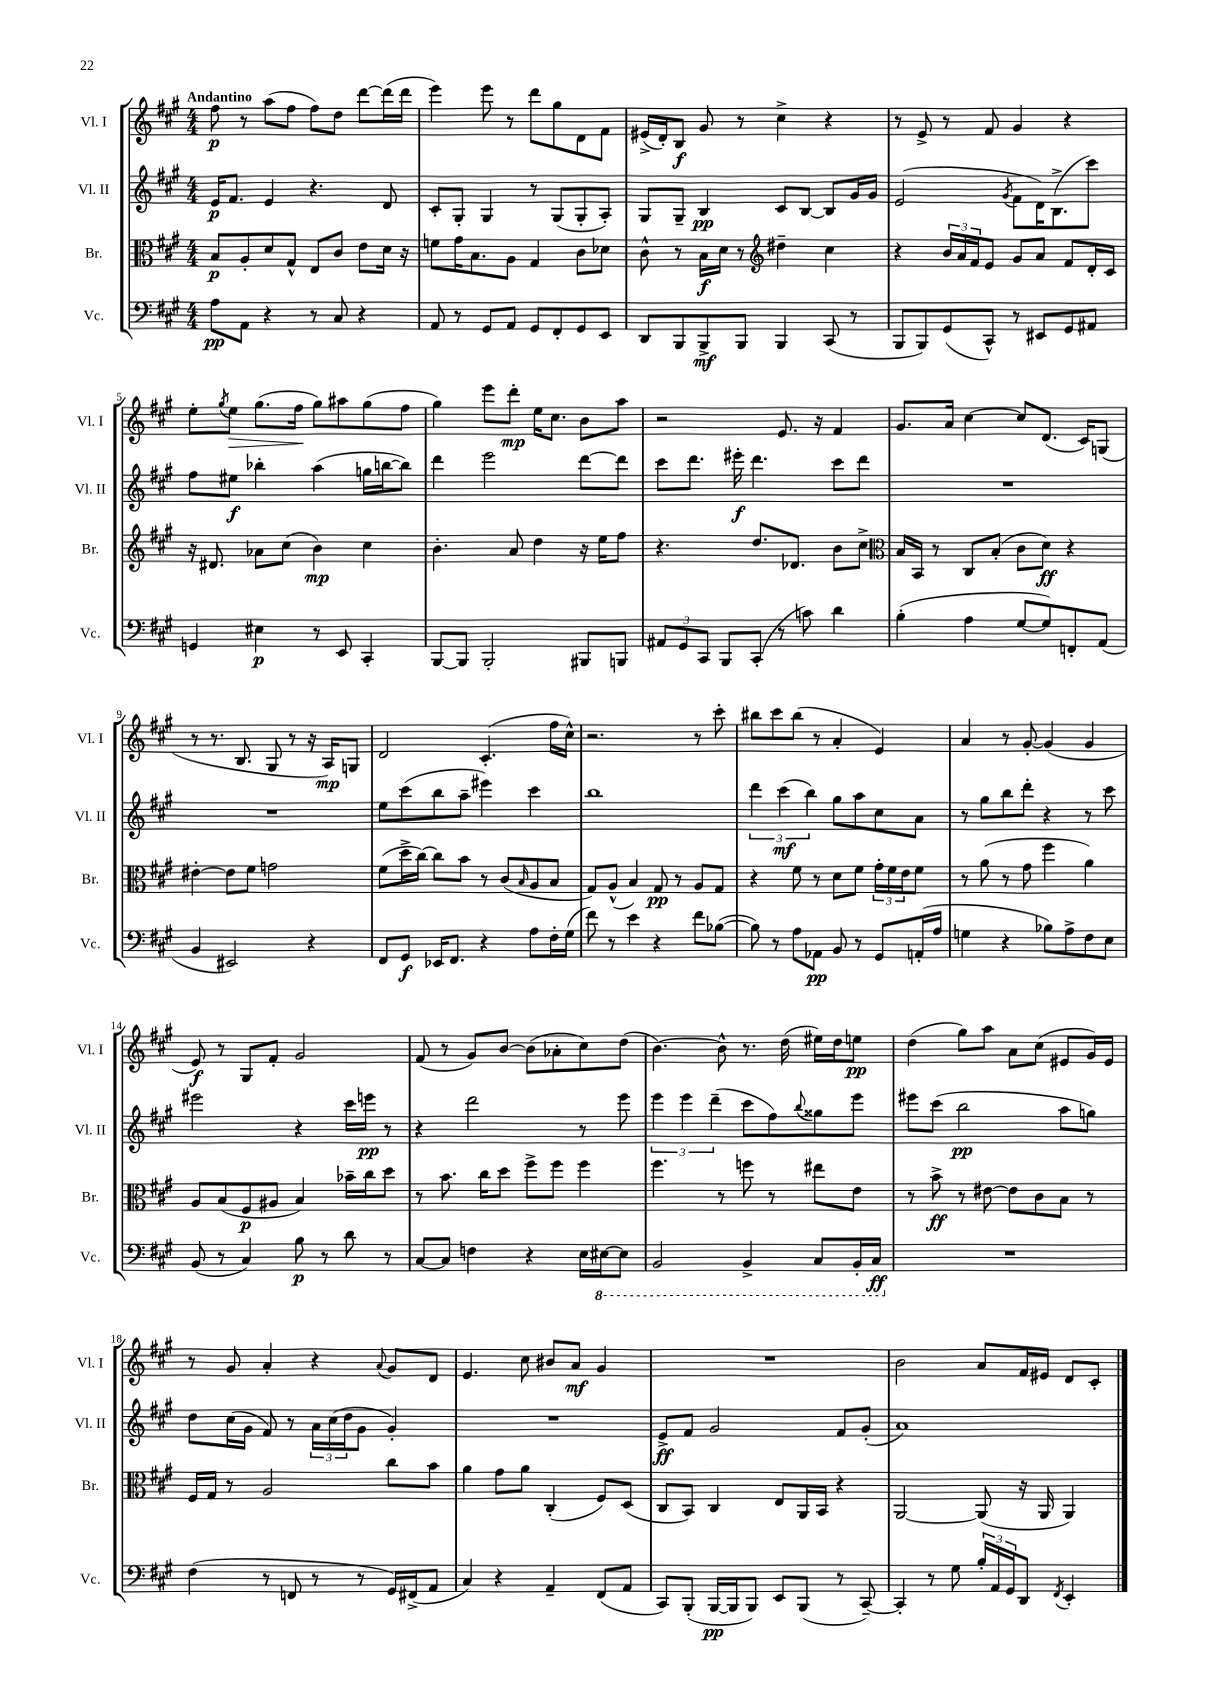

**kern	**kern	**kern	**kern
*staff4	*staff3	*staff2	*staff1
*clefF4	*clefC3	*clefG2	*clefG2
*k[f#c#g#]	*k[f#c#g#]	*k[f#c#g#]	*k[f#c#g#]
*M4/4	*M4/4	*M4/4	*M4/4
8A\L	8B/L	16e/LK	8ff#\
.	.	8.f#/J	.
8AA\J	8A'/	.	8r
4r	8d/	4e/	(8aa\L
.	8G#^^/J	.	8ff#\J
8r	8E/L	4.r	8ff#\L)
8C#/	8c#/J	.	8dd\J
4r	8e\L	.	[8ddd\L
.	16d\Jk	8d/	(16ddd\]L
.	16r	.	16ddd\JJ
=	=	=	=
8AA/	8f\L	8c#'/L	4eee\)
8r	16g#\K	8G#'/J	.
.	8.B\	.	.
8GG#/L	.	4G#/	8eee\
8AA/J	8A\J	.	8r
8GG#/L	4G#/	8r	8ddd\L
8FF#'/	.	(8G#/L	8gg#\
8GG#/	8c#\L	8G#'/	8d\
8EE/J	8d-\J	8A'/J)	8f#\J
=	=	=	=
8DD/L	8c#^^\	8G#/L	(16e#^/LL
.	.	.	16d'/J)
8BBB/	8r	8G#~/J	8B/J
8BBB^/	16B\LL	4B/	8g#/
.	16d\JJ	.	.
8BBB/J	8r	.	8r
*	*clefG2	*	*
4BBB/	4dd#~\	8c#/L	4cc#^\
.	.	[8B/J	.
(8CC#/	4cc#\	8B/]L	4r
8r	.	16g#/L	.
.	.	16g#/JJ	.
=	=	=	=
8BBB/L	4r	(2e/	8r
8BBB/)	.	.	8e^/
(8GG#/	24b/LL	.	8r
.	24a/	.	.
.	24f#/J	.	.
8CC#^^/J)	8e/J	.	8f#/
.	.	8qg#/	.
8r	8g#/L	8f#\L	4g#/
8EE#/L	8a/J	16d\K)	.
.	.	(8.B^\	.
8GG#/	8f#/L	.	4r
8AA#/J	16d'/L	8ccc#\J)	.
.	16c#/JJ	.	.
=	=	=	=
4GG/	16r	8ff#\L	8ee'\L
.	8.d#/	.	.
.	.	.	8qgg#/
.	.	8ee#\J	8ee\J
4E#\	8a-\L	4bb-'\	(8.gg#\L
.	(8cc#\J	.	.
.	.	.	16ff#\Jk
8r	4b\)	(4aa\	8gg#\L)
8EE/	.	.	8aa#\
4CC#'/	4cc#\	16gg\LL	(8gg#\
.	.	[16bb\J	.
.	.	8bb\]J)	8ff#\J
=	=	=	=
[8BBB/L	4.b'\	4ddd\	4gg#\)
8BBB/]J	.	.	.
2BBB'/	.	2eee\	8eee\L
.	8a/	.	8ddd'\J
.	4dd\	.	16ee\LK
.	.	.	8.cc#\J
8BBB#/L	16r	[8ddd\L	8b\L
.	16ee\LK	.	.
8BBB/J	8ff#\J	8ddd\]J	8aa\J
=	=	=	=
12AA#/L	4.r	8ccc#\L	2r
12GG#/	.	.	.
.	.	8.ddd\J	.
12CC#/J	.	.	.
8BBB/L	.	.	.
.	.	16eee#'\	.
(8CC#'/J	8.dd/L	4.ddd\	.
8r	.	.	8.e/
.	8.d-/J	.	.
8c\)	.	.	.
.	.	.	16r
4d\	8b\L	8ccc#\L	4f#/
.	8cc#^\J	8ddd\J	.
=	=	=	=
*	*clefC3	*	*
(4B'\	16B/LL	1r	8.g#/L
.	16BB/JJ	.	.
.	8r	.	.
.	.	.	16a/Jk
4A\	8C#/L	.	[4cc#\
.	(8B'/J	.	.
[8G#/L	8c#\L	.	8cc#/]L
8G#/])	8d\J)	.	(8.d/J
8FF'/	4r	.	.
.	.	.	16c#/LK)
(8AA/J	.	.	(8G/J
=	=	=	=
4BB/	[4e#'\	1r	8r
.	.	.	8.r
2EE#/)	8e#\]L	.	.
.	.	.	8.B/
.	8f#\J	.	.
.	2g\	.	8G#/
.	.	.	8r
4r	.	.	16r
.	.	.	16A/LK)
.	.	.	8G/J
=	=	=	=
8FF#/L	(8f#\L	8ee\L	2d/
8GG#/J	16dd^\L	(8ccc#\	.
.	[16cc#\JJ)	.	.
16EE-/LK	8cc#\]L	8bb\	.
8.FF#/J	.	.	.
.	8b\J	8aa~\J	.
4r	8r	4eee#\)	(4.c#'/
.	(8c#/L	.	.
.	16qqB/	.	.
8A\L	8A/	4ccc#\	.
16F#'\L	8B/J	.	16ff#\LL
(16G#\JJ	.	.	16cc#^^\JJ)
=	=	=	=
8f#\)	8G#/L)	1bb	2.r
8r	(8A^^/J	.	.
4e\	4B/)	.	.
4r	8G#/	.	.
.	8r	.	.
8f#\L	8A/L	.	8r
([8B-\J	8G#/J	.	8ccc#'\
=	=	=	=
8B-\])	4r	6ddd\	8bb#\L
8r	.	.	8ccc#\
.	.	(6ccc#\	.
8A\L	8f#\	.	(8bb#\J
.	.	6bb\)	.
8AA-\J	8r	.	8r
8BB/	8d\L	8gg#\L	4a'/
8r	8f#\J	8aa\	.
8GG#/L	24g#'\LL	8cc#\	4e/)
.	24f#\	.	.
.	24e\J	.	.
(16AA'/L	8f#\J	8a\J	.
16A/JJ	.	.	.
=	=	=	=
4G\	8r	8r	4a/
.	(8a\	8gg#\L	.
4r	8r	8bb\	8r
.	8g#\	8ddd'\J	[8g#'/
8B-\L)	4ff#\	4r	(4g#/]
8A^\	.	.	.
8F#\	4a\)	8r	4g#/
8E\J	.	8ccc#\	.
=	=	=	=
(8BB/	8A/L	2eee#\	8e/)
8r	(8B/	.	8r
4C#/)	8F#/	.	8G#/L
.	8A#/J	.	8f#'/J
8B\	4B/)	4r	2g#/
8r	.	.	.
8d\	16b-~\LL	16ccc#\LL	.
.	16cc#\J	16eee\JJ	.
8r	8dd\J	8r	.
=	=	=	=
[8C#/L	8r	4r	(8f#/
8C#/]J	8.b\	.	8r
4F\	.	2ddd\	8g#/L)
.	16cc#\LK	.	.
.	8dd\J	.	[8b/J
4r	8ff#^\L	.	(8b\]L
.	8ff#\J	.	8a-'\
16E\LL	4ff#\	8r	8cc#\)
[16EE#\J	.	.	.
8EE#\]J	.	8eee\	(8dd\J
=	=	=	=
2BBB/	4.ff#\	6eee\	[4.b\)
.	.	6eee\	.
.	.	(6ddd~\	.
.	8r	.	8b^^\]
4BBB^/	8ff\	8ccc#\L	8.r
.	8r	8ff#\)	.
.	.	.	(16dd\
.	.	8qqbb/	.
8CC#/L	8ee#\L	8gg##\	16ee#\LL)
.	.	.	16dd\J
16BBB'/L	8e\J	8eee\J	8ee\J
16CC#/JJ	.	.	.
=	=	=	=
1r	8r	8eee#\L	(4dd\
.	8b^\	(8ccc#\J	.
.	8r	2bb\	8gg#\L)
.	[8e#\	.	8aa\J
.	8e#\]L	.	8a\L
.	8c#\	.	(8cc#\J
.	8B\J	8aa\L	8e#/L
.	8r	8gg\J)	16g#/L)
.	.	.	16e#/JJ
=	=	=	=
(4F#\	16F#/LL	8dd\L	8r
.	16G#/JJ	.	.
.	8r	(16cc#\L	8g#/
.	.	16g#\JJ	.
8r	2A/	8f#/)	4a'/
8FF/	.	8r	.
8r	.	24a\LL	4r
.	.	(24cc#\	.
.	.	24dd\J	.
8r	.	8g#\J	.
.	.	.	8qqa/
16GG#/LL)	8cc#\L	4g#'/)	8g#/L
(16FF#^/J	.	.	.
8AA/J	8b\J	.	8d/J
=	=	=	=
4C#/)	4a\	1r	4.e/
4r	8g#\L	.	.
.	8a\J	.	8cc#\
4AA~/	(4C#'/	.	8b#/L
.	.	.	8a/J
(8FF#/L	8F#/L)	.	4g#/
8AA/J	(8D/J	.	.
=	=	=	=
8CC#/L)	8C#/L	8e^/L	1r
(8BBB'/J	8BB/J)	8f#/J	.
[16BBB/LL	4C#/	2g#/	.
16BBB/]J	.	.	.
8BBB/J)	.	.	.
8EE/L	8E/L	.	.
(8BBB/J	16AA/L	.	.
.	16BB/JJ	.	.
8r	4r	8f#/L	.
[8CC#~/)	.	(8g#'/J	.
=	=	=	=
4CC#'/]	[2AA/	1a)	2b\
8r	.	.	.
8G#\	.	.	.
24B'/LL	(8AA/]	.	8a/L
24AA/	.	.	.
24GG#/J	.	.	.
8DD/J	16r	.	16f#/L
.	16AA/	.	16e#/JJ
8qFF#/	.	.	.
4EE'/	4AA/)	.	8d/L
.	.	.	8c#'/J
==	==	==	==
*-	*-	*-	*-
